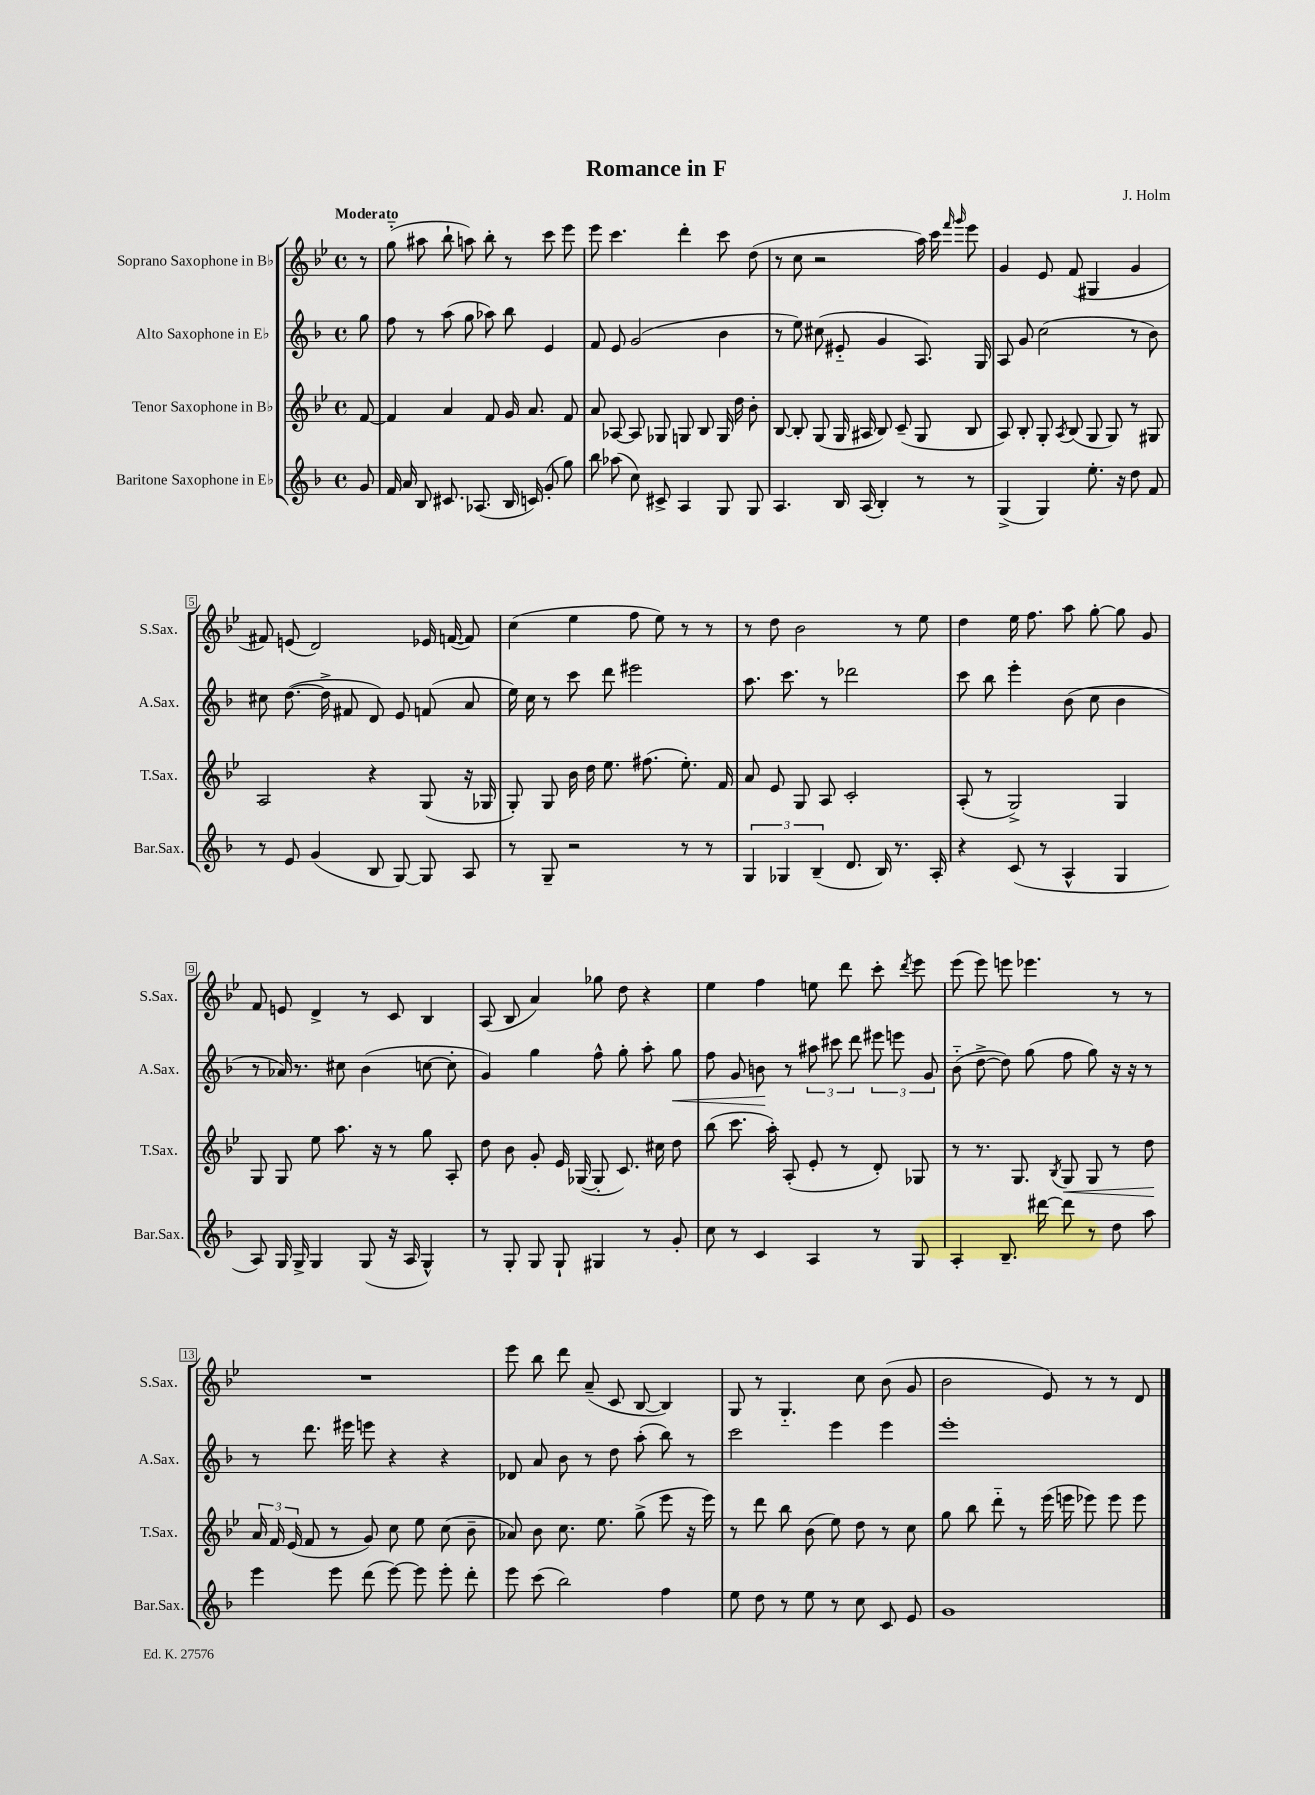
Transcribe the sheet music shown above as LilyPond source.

\header { title = "Romance in F" composer = "J. Holm" }
<<
\new StaffGroup <<
\new Staff = "s0" \with { instrumentName = "Soprano Saxophone in Bb" shortInstrumentName = "S.Sax." } {
    \clef treble \key bes \major \defaultTimeSignature \time 4/4 \partial 8 \tempo "Moderato"
    \autoBeamOff r8 |
    g''8-_( ais''8 bes''8-! a''8) bes''8-. r8 c'''8 ees'''8 |
    ees'''8 c'''4. d'''4-. c'''8 d''8( |
    r8 c''8 r2 a''16) c'''16 \grace { f'''16 g'''16 } ees'''8 |
    g'4 ees'8 f'8( gis4 g'4 |
    fis'8) e'8( d'2) ees'16 f'16~( f'8) |
    c''4( ees''4 f''8 ees''8) r8 r8 |
    r8 d''8 bes'2 r8 ees''8 |
    d''4 ees''16 f''8. a''8 g''8~-. g''8 g'8 |
    f'8 e'8 d'4-> r8 c'8 bes4 |
    a8( bes8 a'4) ges''8 d''8 r4 |
    ees''4 f''4 e''8 d'''8 c'''8-. \acciaccatura { d'''8 } ees'''8 |
    ees'''8( ees'''8) e'''8 ees'''4. r8 r8 |
    R1 |
    ees'''8 bes''8 d'''8 a'8--( c'8 bes8~ bes4) |
    g8 r8 g4.-_ c''8 bes'8( g'8 |
    bes'2 ees'8) r8 r8 d'8 \bar "|." |
}
\new Staff = "s1" \with { instrumentName = "Alto Saxophone in Eb" shortInstrumentName = "A.Sax." } {
    \clef treble \key f \major \defaultTimeSignature \time 4/4 \partial 8
    \autoBeamOff g''8 |
    f''8 r8 a''8( g''8 aes''8) bes''8 e'4 |
    f'8 e'8 g'2( bes'4 |
    r8 e''8) cis''8( eis'8-_ g'4 a8.) g16 |
    a8 g'8 c''2( r8 bes'8) |
    cis''8 d''8.~( d''16-> fis'8 d'8) e'8 f'8( a'8 |
    e''16) c''16 r8 c'''8 d'''8 eis'''2 |
    a''8. c'''8. r8 des'''2 |
    c'''8 bes''8 e'''4-. bes'8( c''8 bes'4 |
    r8 aes'16) r8. cis''8 bes'4( c''8~ c''8-. |
    g'4) g''4 f''8-^ g''8-. a''8-. g''8\< |
    f''8 g'8 b'8\! r8 \tuplet 3/2 { ais''8 cis'''8 d'''8 } \tuplet 3/2 { eis'''8 e'''8 g'8 } |
    bes'8-_( d''8~-> d''8) g''8( f''8 g''8) r16 r16 r8 |
    r8 d'''8. eis'''16 e'''8 r4 r4 |
    des'8 a'8 bes'8 r8 d''8 a''8-.( bes''8) r8 |
    c'''2 e'''4 e'''4 |
    e'''1-. \bar "|." |
}
\new Staff = "s2" \with { instrumentName = "Tenor Saxophone in Bb" shortInstrumentName = "T.Sax." } {
    \clef treble \key bes \major \defaultTimeSignature \time 4/4 \partial 8
    \autoBeamOff f'8~ |
    f'4 a'4 f'8 g'16 a'8. f'8 |
    a'8 aes8~ aes8 ges8 g8 bes8 g16 d''16 bes'8-. |
    bes8~ bes8-. g8( g16 ais16 bes8) c'8--( g8 bes8 |
    a8) bes8-. g8-. \acciaccatura { a8 } bes8( g8 g8) r8 gis8 |
    a2 r4 g8( r16 ges16 |
    g8-.) g8 bes'16 d''16 ees''8. fis''8.( ees''8.-.) f'16 |
    a'8 ees'8 g8 a8 c'2-. |
    a8-.( r8 g2->) g4 |
    g8 g8 ees''8 a''8. r16 r8 g''8 a8-. |
    d''8 bes'8 g'8-. ees'16 ges16~( ges8-. c'8.) cis''16 d''8 |
    bes''8( c'''8. a''16-.) a8-.( ees'8-. r8 d'8-.) ges8 |
    r8 r8. g8. \acciaccatura { bes8 } g8\< g8 r8 d''8\! |
    \tuplet 3/2 { a'16 f'16 ees'16( } f'8 r8 g'8) c''8 ees''8 c''8( bes'8-- |
    aes'8) bes'8 c''8. ees''8. g''8->( ees'''8 r16 ees'''16) |
    r8 d'''8 bes''8 bes'8( ees''8) d''8 r8 c''8 |
    g''8 bes''8 d'''8-_ r8 ees'''16( e'''16 ees'''8) ees'''8 ees'''8 \bar "|." |
}
\new Staff = "s3" \with { instrumentName = "Baritone Saxophone in Eb" shortInstrumentName = "Bar.Sax." } {
    \clef treble \key f \major \defaultTimeSignature \time 4/4 \partial 8
    \autoBeamOff g'8 |
    f'16 a'16 bes8 cis'8. aes8.( bes16 c'16) g'8-.( g''8) |
    bes''8 aes''8( c''8) cis'8-> a4 g8 g8 |
    a4. bes16 a16( bes4-.) r8 r8 |
    g4->( g4) e''8.-. r16 d''8 f'8 |
    r8 e'8 g'4( bes8 g8~) g8 a8 |
    r8 g8-- r2 r8 r8 |
    \tuplet 3/2 { g4 ges4 bes4--( } d'8. bes16) r8. a16-. |
    r4 c'8( r8 a4-^ g4 |
    a8) g16 g16-> g4 g8( r16 a16 g4-^) |
    r8 g8-. g8 g8-! gis4 r8 g'8-. |
    c''8 r8 c'4 a4 r8 g8 |
    a4-. bes8.-- dis'''16~ dis'''8 r8 d''8 a''8 |
    e'''4 e'''8 d'''8( e'''8~) e'''8 e'''8-. d'''8-. |
    e'''8 c'''8( bes''2) f''4 |
    e''8 d''8 r8 e''8 r8 c''8 c'8 e'8 |
    g'1 \bar "|." |
}
>>
>>
\layout { \context { \Score \override BarNumber.stencil = #(make-stencil-boxer 0.1 0.3 ly:text-interface::print) } }
